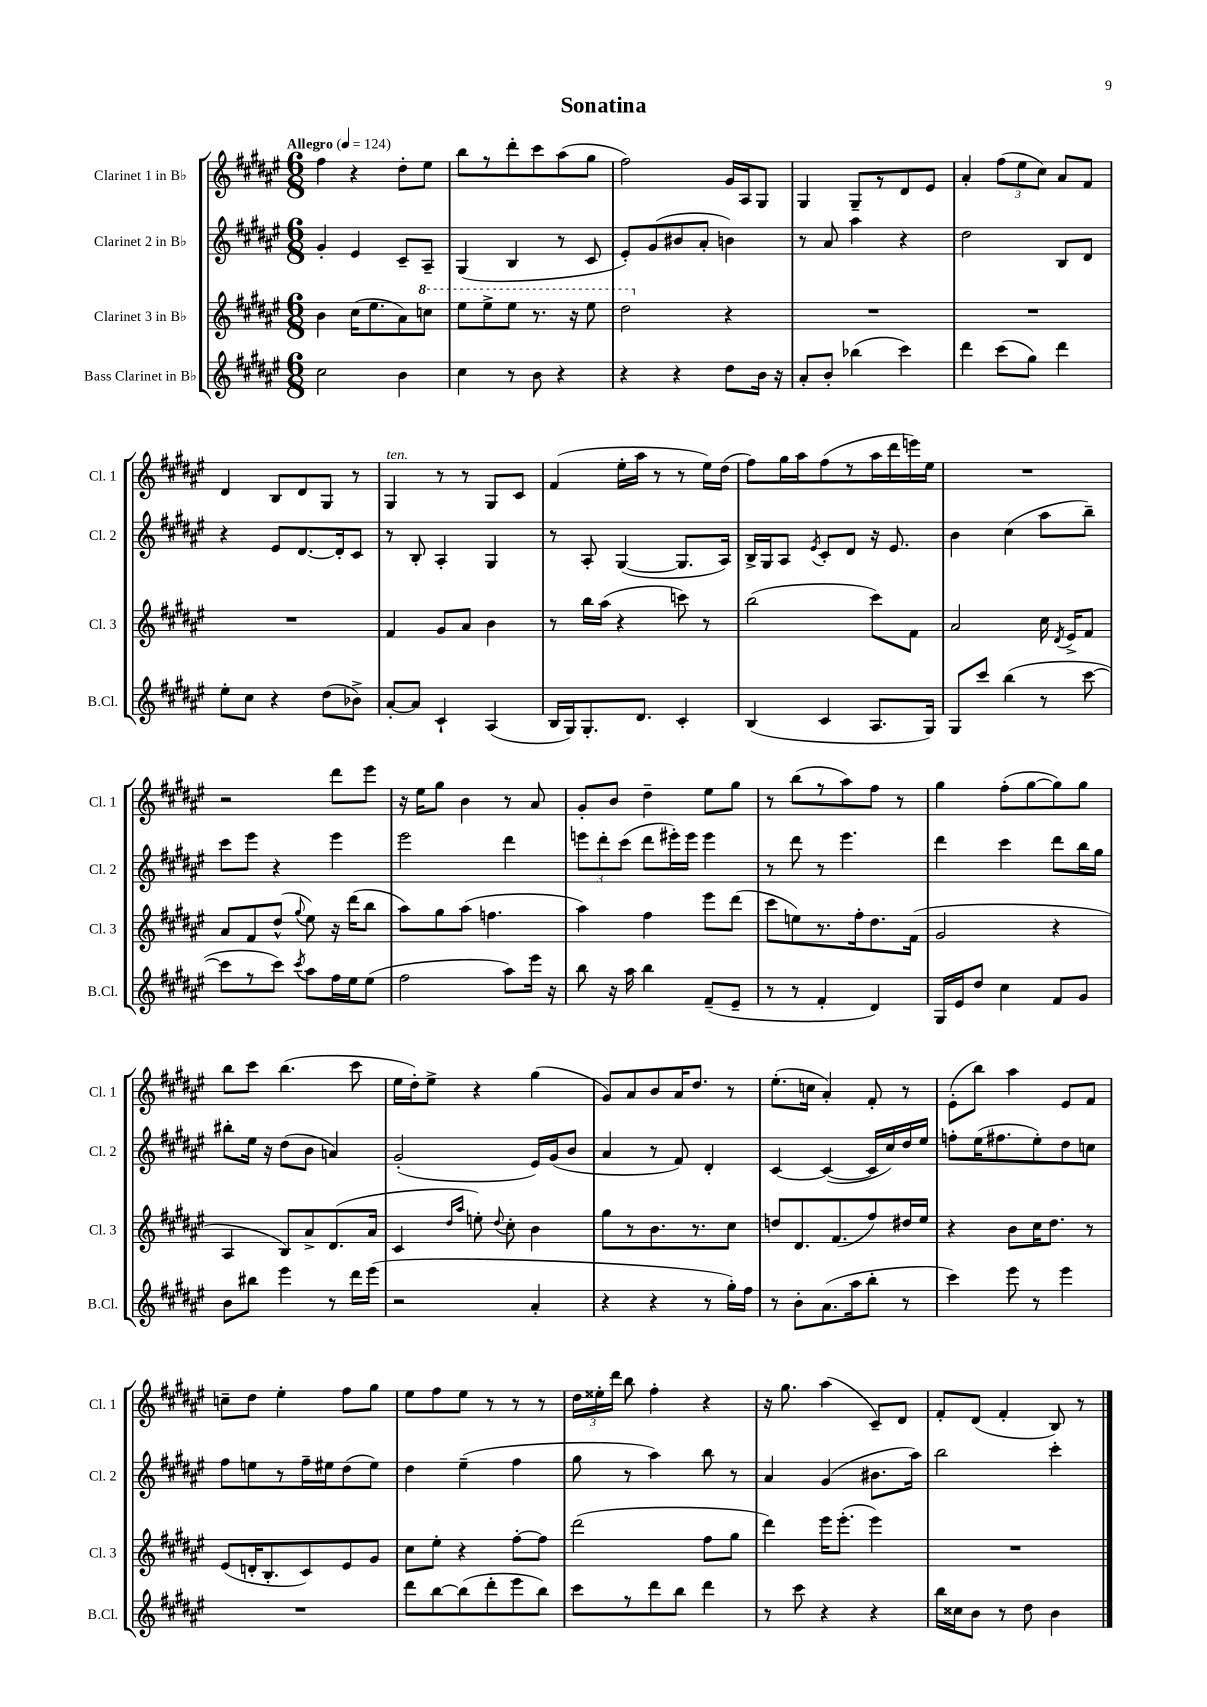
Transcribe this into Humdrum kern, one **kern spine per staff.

**kern	**kern	**kern	**kern
*staff4	*staff3	*staff2	*staff1
*clefG2	*clefG2	*clefG2	*clefG2
*k[f#c#g#d#a#e#]	*k[f#c#g#d#a#e#]	*k[f#c#g#d#a#e#]	*k[f#c#g#d#a#e#]
*M6/8	*M6/8	*M6/8	*M6/8
*MM124	*MM124	*MM124	*MM124
2cc#	4b	4g#'	4ff#
.	(16cc#	4e#	4r
.	8.ee#	.	.
4b	8a#)	8c#~	8dd#'
.	8ccc	8A#~	8ee#
=	=	=	=
4cc#	8eee#	(4G#	8bb
.	8eee#^	.	8r
8r	8eee#	4B	8ddd#'
8b	8.r	.	8ccc#
4r	.	8r	(8aa#
.	16r	.	.
.	8eee#	8c#	8gg#
=	=	=	=
4r	2ddd#	8e#')	2ff#)
.	.	(8g#	.
4r	.	8b#	.
.	.	8a#'	.
8dd#	4r	4b)	16g#
.	.	.	16A#
16b	.	.	8G#
16r	.	.	.
=	=	=	=
8a#'	2.r	8r	4G#
8b'	.	8a#	.
(4bb-	.	4aa#	8G#~
.	.	.	8r
4ccc#)	.	4r	8d#
.	.	.	8e#
=	=	=	=
4ddd#	2.r	2dd#	4a#'
(8ccc#	.	.	(12ff#
.	.	.	12ee#
8gg#)	.	.	.
.	.	.	12cc#)
4ddd#	.	8B	8a#
.	.	8d#	8f#
=	=	=	=
8ee#'	2.r	4r	4d#
8cc#	.	.	.
4r	.	8e#	8B
.	.	[8.d#	8d#
(8dd#	.	.	8G#
.	.	16d#']	.
8b-^)	.	8c#	8r
=	=	=	=
[8a#'	4f#	8r	4G#
8a#]	.	8B'	.
4c#`	8g#	4A#'	8r
.	8a#	.	8r
(4A#	4b	4G#	8G#
.	.	.	8c#
=	=	=	=
16B	8r	8r	(4f#
16G#)	.	.	.
8.G#'	16bb	8A#'	.
.	(16aa#	.	.
.	4r	([4G#	16ee#'
8.d#	.	.	16aa#
.	.	.	8r
4c#'	8ccc)	8.G#]	8r
.	8r	.	16ee#)
.	.	16A#)	(16dd#
=	=	=	=
(4B	(2bb	16B^	8ff#)
.	.	16G#	.
.	.	8A#	16gg#
.	.	.	16aa#
.	.	8qe#	.
4c#	.	8c#'	(8ff#
.	.	8d#	8r
8.A#	8ccc#)	16r	16aa#
.	.	8.e#	16ddd#
.	8f#	.	16eee)
16G#)	.	.	16ee#
=	=	=	=
8G#	2a#	4b	2.r
8ccc#	.	.	.
(4bb	.	(4cc#	.
8r	16cc#	8aa#	.
.	8qd#	.	.
.	16e#^	.	.
[8ccc#	8f#	8bb~)	.
=	=	=	=
8ccc#]	8a#	8ccc#	2r
8r	8f#	8eee#	.
8ccc#)	(8dd#^^	4r	.
8qccc#	8qqgg#	.	.
8aa#	8ee#)	.	.
16ff#	16r	4eee#	8ddd#
16ee#	(16ddd#	.	.
(8ee#	8bb	.	8eee#
=	=	=	=
2ff#	8aa#)	2eee#	16r
.	.	.	16ee#
.	8gg#	.	8gg#
.	(8aa#	.	4b
.	4.ff	.	.
8aa#)	.	4ddd#	8r
16eee#	.	.	8a#
16r	.	.	.
=	=	=	=
8bb	4aa#)	12eee	8g#'
.	.	12ddd#'	.
16r	.	.	8b
.	.	(12ccc#	.
16aa#	.	.	.
4bb	4ff#	8ddd#	4dd#~
.	.	16eee#')	.
.	.	16eee#	.
(8f#~	8eee#	4eee#	8ee#
8e#~	(8ddd#	.	8gg#
=	=	=	=
8r	8ccc#	8r	8r
8r	8ee)	8ddd#	(8bb
4f#'	8.r	8r	8r
.	.	4.eee#	8aa#)
.	16ff#'	.	.
4d#)	8.dd#	.	8ff#
.	.	.	8r
.	(16f#	.	.
=	=	=	=
16G#	2g#	4ddd#	4gg#
16e#	.	.	.
8dd#	.	.	.
4cc#	.	4ccc#	(8ff#'
.	.	.	[8gg#
8f#	4r	8ddd#	8gg#])
8g#	.	16bb	8gg#
.	.	16gg#	.
=	=	=	=
8b	4A#	8bb#'	8bb
8bb#	.	16ee#	8ccc#
.	.	16r	.
4eee#	8B)	(8dd#	(4.bb
.	8a#^	8b	.
8r	(8.d#	4a)	.
16ddd#	.	.	8ccc#
(16eee#	16a#	.	.
=	=	=	=
2r	4c#	(2g#'	16ee#
.	.	.	16dd#')
.	.	.	8ee#^
.	16qqdd#	.	.
.	16qqaa#	.	.
.	8ee')	.	4r
.	8qqdd#	.	.
.	8cc#'	.	.
4a#'	4b	16e#)	(4gg#
.	.	(16g#	.
.	.	8b	.
=	=	=	=
4r	8gg#	4a#	8g#)
.	8r	.	8a#
4r	8.b	8r	8b
.	.	8f#)	16a#
.	8.r	.	8.dd#
8r	.	4d#'	.
16gg#')	8cc#	.	8r
16ff#	.	.	.
=	=	=	=
8r	8dd	[4c#	(8.ee#'
8b'	8.d#	.	.
.	.	.	16cc
(8.a#	.	(4c#_	4a#')
.	(8.f#	.	.
16aa#	.	.	.
8bb'	8ff#)	16c#]	8f#'
.	.	16cc#)	.
8r	16dd#	16dd#	8r
.	16ee#	16ee#	.
=	=	=	=
4ccc#)	4r	8ff'	(8e#'
.	.	(16ee#	8bb)
.	.	8.ff#	.
8eee#	8b	.	4aa#
8r	16cc#	8ee#')	.
.	8.dd#	.	.
4eee#	.	8dd#	8e#
.	8r	8cc	8f#
=	=	=	=
2.r	(8e#	8ff#	8cc~
.	16d'	8ee	8dd#
.	8.B'	.	.
.	.	8r	4ee#'
.	8c#)	16ff#~	.
.	.	16ee#	.
.	8e#	(8dd#	8ff#
.	8g#	8ee#)	8gg#
=	=	=	=
8ddd#	8cc#	4dd#	8ee#
[8bb	8ee#'	.	8ff#
(8bb]	4r	(4ee#~	8ee#
8ddd#'	.	.	8r
8eee#	[8ff#'	4ff#	8r
8bb)	8ff#]	.	8r
=	=	=	=
8ccc#	(2ddd#	8gg#	24dd#
.	.	.	24ee##'
.	.	.	24ddd#
8r	.	8r	8bb
8ddd#	.	4aa#)	4ff#'
8bb	.	.	.
4ddd#	8ff#	8bb	4r
.	8gg#	8r	.
=	=	=	=
8r	4ddd#)	4a#	16r
.	.	.	8.gg#
8ccc#	.	.	.
4r	16eee#	(4g#	(4aa#
.	(8.eee#'	.	.
4r	4eee#)	8.b#	8c#~)
.	.	.	8d#
.	.	16aa#)	.
=	=	=	=
16bb	2.r	2bb	8f#'
16cc##	.	.	.
8b	.	.	(8d#
8r	.	.	4f#'
8dd#	.	.	.
4b	.	4ccc#'	8B)
.	.	.	8r
==	==	==	==
*-	*-	*-	*-
